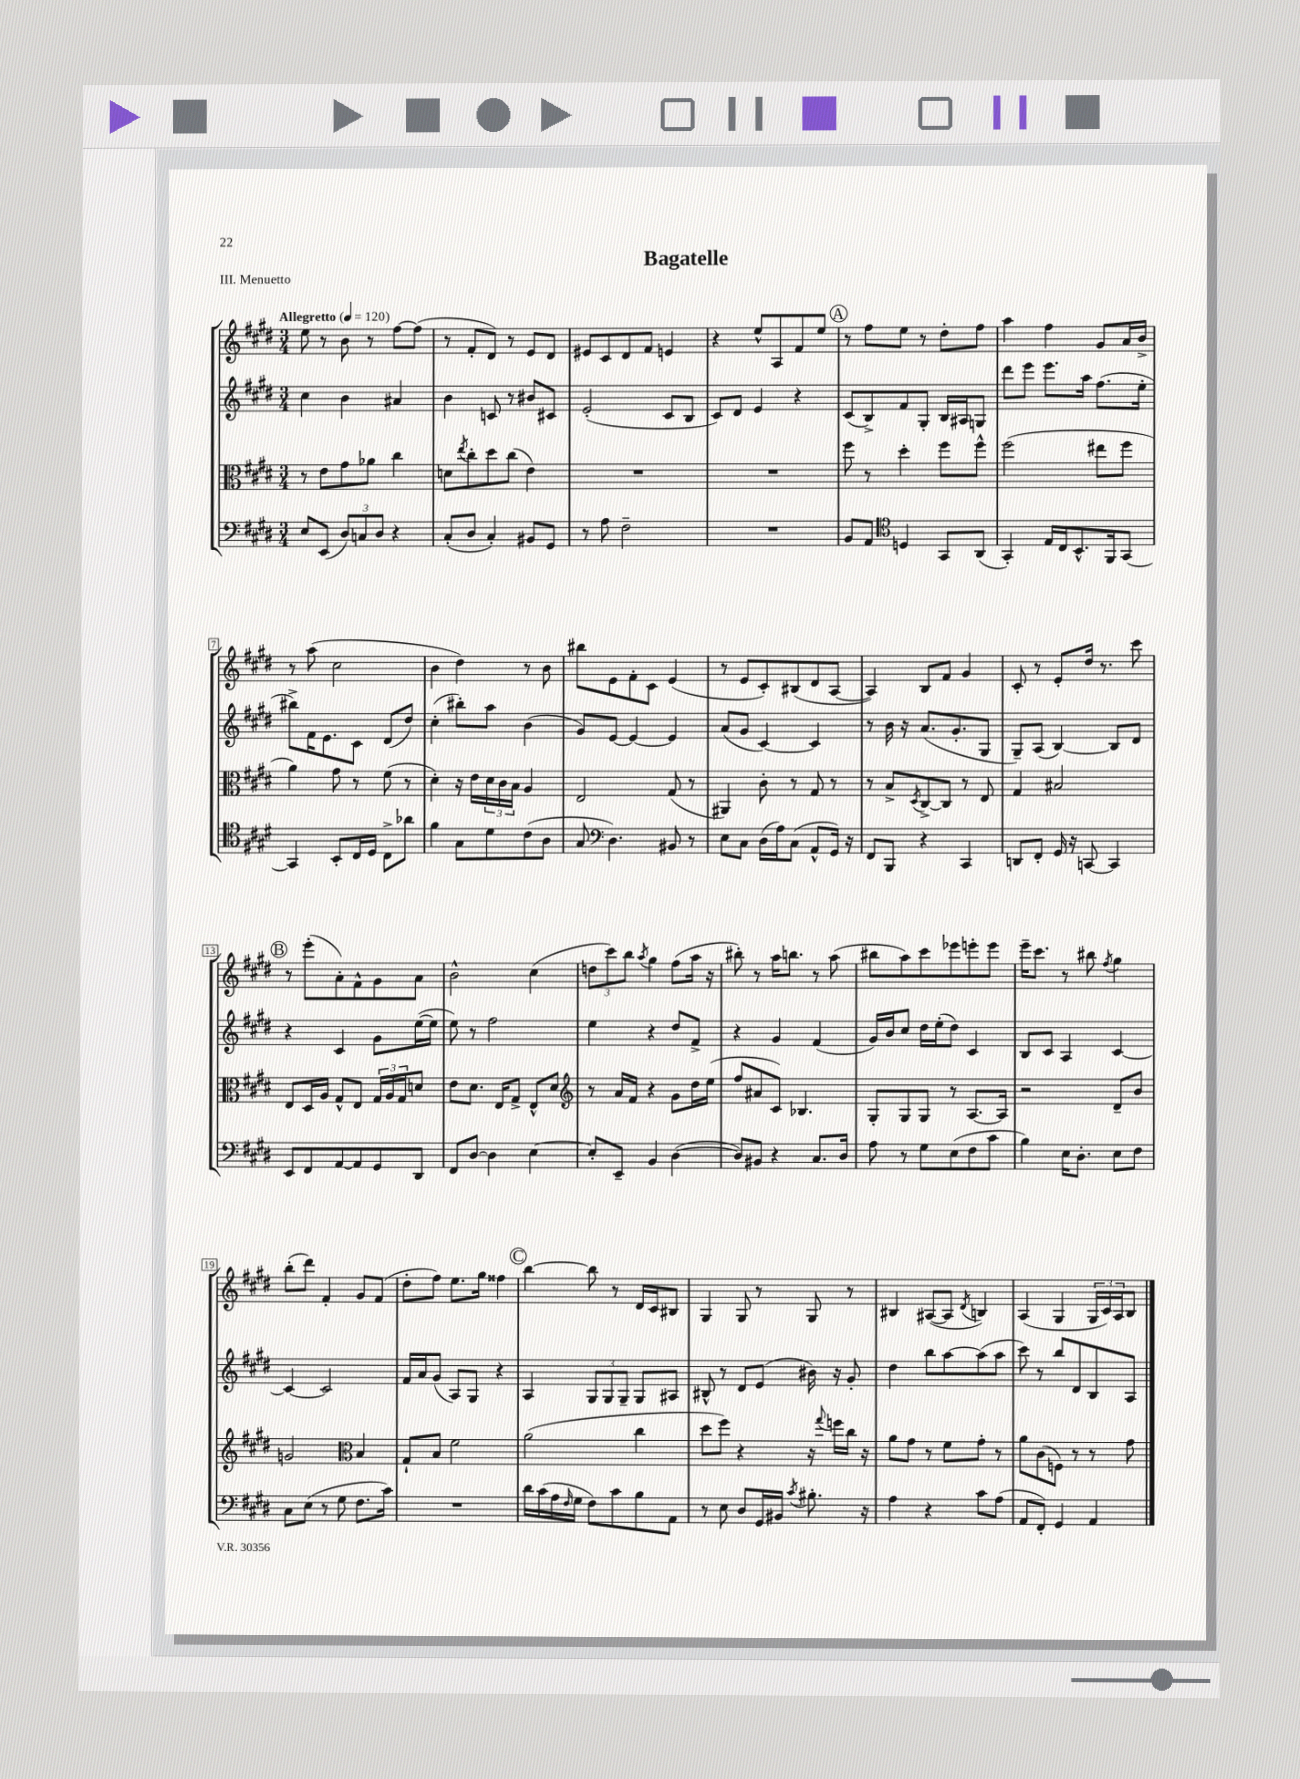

**kern	**kern	**kern	**kern
*part4	*part3	*part2	*part1
*staff4	*staff3	*staff2	*staff1
*clefF4	*clefC3	*clefG2	*clefG2
*k[f#c#g#d#]	*k[f#c#g#d#]	*k[f#c#g#d#]	*k[f#c#g#d#]
*M3/4	*M3/4	*M3/4	*M3/4
*MM120	*MM120	*MM120	*MM120
=1	=1	=1	=1
!	!	!	!LO:TX:a:B:t=Allegretto
8E/L	8r	4cc#\	8ee\
(8EE/J	8e\L	.	8r
12D#/L)	8g#\	4b\	8b\
12Cn/	.	.	.
.	8a-X\J	.	8r
12D#/J	.	.	.
4r	4cc#\	4a#X/	[8ff#\L
.	.	.	(8ff#\J]
=2	=2	=2	=2
(8C#'/L	8dn\L	4b\	8r
.	8qee/	.	.
8D#/J	8cc#'\	.	8f#'/L
4C#'/)	8dd#\	8cn/	8d#/J)
.	(8cc#\J	8r	8r
8BB#X/L	4e\)	8b#X/L	8e/L
8GG#/J	.	8c#X/J	8d#/J
=3	=3	=3	=3
8r	2.r	(2e'/	8e#X/L
8A\	.	.	8c#/
2F#~\	.	.	8d#/
.	.	.	8f#/J
.	.	8c#/L	4en/
.	.	8B/J	.
=4	=4	=4	=4
2.r	2.r	8c#/L)	4r
.	.	8d#/J	.
.	.	4e/	8ee^^/L
.	.	.	8A/
.	.	4r	8f#/
.	.	.	8ee/J
!!LO:REH:place=s1:t=A
=5	=5	=5	=5
8BB/L	8ff#\	(8c#/L	8r
8AA/J	8r	8B^/)	8ff#\L
*clefC4	*	*	*
4Dn/	4dd#'\	8f#/	8ee\J
.	.	8G#'/J	8r
8GG#/L	8ff#\L	16B/LL	8dd#'\L
.	.	16A#X/J	.
(8AA/J	8ff#^^\J	8Gn/J	8ff#\J
=6	=6	=6	=6
4GG#'/)	(2ff#\	8ddd#\L	4aa\
.	.	8eee\J	.
16E/LL	.	8.eee\L	4ff#\
16C#/J	.	.	.
8.BB^^/	.	.	.
.	.	16aa\Jk	.
.	8ee#X\L	(8.ff#\L	8g#/L
16FF#/k	.	.	.
[8GG#/J	8ff#\J	.	16a/L
.	.	16ee'\Jk	16b^/JJ
!!LO:LB:g=z
=7	=7	=7	=7
4GG#/]	4a\)	8bb#X^\L)	8r
.	.	16f#\K	(8aa\
.	.	8.e\	.
8BB'/L	8g#\	.	2cc#\
16C#/L	8r	8c#\J	.
16D#/JJ	.	.	.
8C#^\L	(8f#\	(8d#/L	.
8a-X\J	8r	8dd#/J)	.
=8	=8	=8	=8
4f#\	4d#'\)	(4cc#'\	4b\
8G#\L	16r	8bb#X'\L)	4dd#\)
.	16e\LL	.	.
8d#\	24d#\	8aa\J	.
.	24c#\	.	.
.	24B\JJ	.	.
(8c#\	4A/	(4b\	8r
8A\J	.	.	8b\
=9	=9	=9	=9
8G#/	2E/	8g#/L)	8bb#X\L
*clefF4	*	*	*
4.D#\)	.	[8e/J	8e\
.	.	4e/_	8f#'\
.	.	.	8c#\J
8BB#X/	(8G#/	4e/]	(4e/
8r	8r	.	.
=10	=10	=10	=10
8E\L	4AA#X/)	(8a/L	8r
8C#\J	.	8g#/J	8e/L
(16D#\LL	8c#'\	[4c#/)	8c#'/)
16A\J)	.	.	.
(8C#\J	8r	.	(8B#X/
8AA^^/L	8G#/	4c#/]	8d#/
16GG#/Jk)	8r	.	[8A/J
16r	.	.	.
=11	=11	=11	=11
8FF#/L	8r	8r	4A/])
8BBB/J	8B^/L	16b\	.
.	.	16r	.
.	8qD#/	.	.
4r	[8C#^/	(8.a/L	8B/L
.	8C#/J]	.	8f#/J
.	.	8.g#'/	.
4CC#/	8r	.	4g#/
.	8E/	8G#/J	.
=12	=12	=12	=12
8DDn/L	4G#/	8G#~/L)	8c#'/
8FF#'/J	.	(8A/J	8r
16GG#/	2B#X/	[4B/)	8e'/L
16r	.	.	.
[8CCn/	.	.	16dd#/Jk
.	.	.	8.r
4CC/]	.	8B/L]	.
.	.	8d#/J	8ccc#\
!!LO:LB:g=z
!!LO:REH:place=s1:t=B
=13	=13	=13	=13
8EE/L	8E/L	4r	8r
8FF#/	16D#/L	.	(8eee'\L
.	16A/JJ	.	.
[8AA/	8G#^^/L	4c#/	8a'\)
8AA/]	8E/J	.	8f#^^\
8GG#/	24G#/LL	8g#\L	8g#\
.	24A/	.	.
.	24G#/J	.	.
8DD#/J	8dn/J	([16ee\L	8a\J
.	.	16ee\JJ]	.
=14	=14	=14	=14
8FF#/L	8e\L	8ee\)	2b^^\
[8D#/J	8.d#\J	8r	.
4D#\]	.	2ff#\	.
.	16E/KL	.	.
.	8G#^/J	.	.
[4E\	8E^^/L	.	(4cc#\
.	8d#/J	.	.
=15	=15	=15	=15
*	*clefG2	*	*
8E'/L]	8r	4ee\	12ddn\L
.	.	.	12ccc#\)
8EE~/J	16a/LL	.	.
.	.	.	12bb\J
.	16f#/JJ	.	.
.	.	.	8qaa/
4BB/	4r	4r	4gg#\
([4D#\	8g#\L	8dd#/L	(8ff#\L
.	16dd#\L	8f#^/J	16aa\Jk
.	(16ee\JJ	.	16r
=16	=16	=16	=16
8D#/L])	8ff#/L	4r	8bb#X'\)
8BB#X/J	8a#X/	.	8r
4r	8c#/J)	4g#/	16aa\KL
.	.	.	8.bbn\J
.	4.B-X/	.	.
8.C#/L	.	(4f#/	8r
.	.	.	(8aa\
16D#/Jk	.	.	.
=17	=17	=17	=17
8A\	8G#'/L	16g#/LL)	8bb#X\L
.	.	16b/J	.
8r	8G#/	8cc#/J	8aa\)
8G#\L	8G#/J	16dd#\LL	8ccc#\
.	.	(16ee'\J	.
(8E\	8r	8dd#\J)	8eee-X\
8F#\	[8.A/L	4c#/	8eeen'\
8c#\J	.	.	8eee\J
.	16A/Jk]	.	.
=18	=18	=18	=18
4B\)	2r	8B/L	16eee~\KL
.	.	.	8.ccc#\J
.	.	8c#/J	.
16E\KL	.	4A/	8r
8.D#'\J	.	.	.
.	.	.	8bb#X\
.	.	.	8qff#/
8E\L	8d#~/L	[4c#/	4gg#\
8F#\J	8b/J	.	.
!!LO:LB:g=z
=19	=19	=19	=19
8C#\L	2gn/	4c#/_	(8bb'\L
(8E\J	.	.	8ddd#\J)
8r	.	2c#/]	4f#'/
8G#\	.	.	.
*	*clefC3	*	*
8.F#\L	4B/	.	8g#/L
.	.	.	(8f#/J
16c#\Jk)	.	.	.
=20	=20	=20	=20
2.r	8G#`/L	16f#/LL	8dd#'\L
.	.	16a/J	.
.	8B/J	(8g#/J	8ff#\J)
.	2f#\	8A/L)	8.ee\L
.	.	8G#/J	.
.	.	.	16gg#\Jk
.	.	4r	4ff##X\
!!LO:REH:place=s1:t=C
=21	=21	=21	=21
16d#\LL	(2a\	4A/	[4bb\
(16c#\	.	.	.
16A\	.	.	.
16qqF#/	.	.	.
16G#\JJ	.	.	.
8F#\L)	.	12G#/L	8bb\]
.	.	12G#/	.
8c#\	.	.	8r
.	.	12G#~/J	.
8B\	4cc#\	8G#/L	16d#/LL
.	.	.	16c#/J
8AA\J	.	8A#X/J	8B#X/J
=22	=22	=22	=22
8r	8dd#\L	8B#X^^/	4G#/
8E\	8ff#\J)	8r	.
8D#/L	4r	8d#/L	8G#/
16GG#/L	.	(8e/J	8r
16BB#X/JJ	.	.	.
8qc#/	.	.	.
8.B#X'\	16r	16b#X\)	8G#/
.	8qqgg#/	.	.
.	16ffn\LL	16r	.
.	16cc#\JJ	8g#'/	8r
16r	16r	.	.
=23	=23	=23	=23
4A\	8a\L	4dd#\	4B#X/
.	8g#\J	.	.
4r	8r	8bb\L	([8A#X/L
.	8f#\L	[8aa\	8A#/J]
.	.	.	8qd#/
8c#\L	8g#'\J	(8aa\]	4Bn/)
(8A\J	8r	8aa\J	.
=24	=24	=24	=24
8AA/L	8a\L	8ccc#\)	(4A/
8FF#'/J)	(8c#\	8r	.
4GG#/	8Fn\J)	8bb/L	4G#/
.	8r	8d#/	.
4AA/	8r	8B/	24G#/LL
.	.	.	24c#/)
.	.	.	24A/J
.	8g#\	8A/J	8B/J
==	==	==	==
*-	*-	*-	*-
